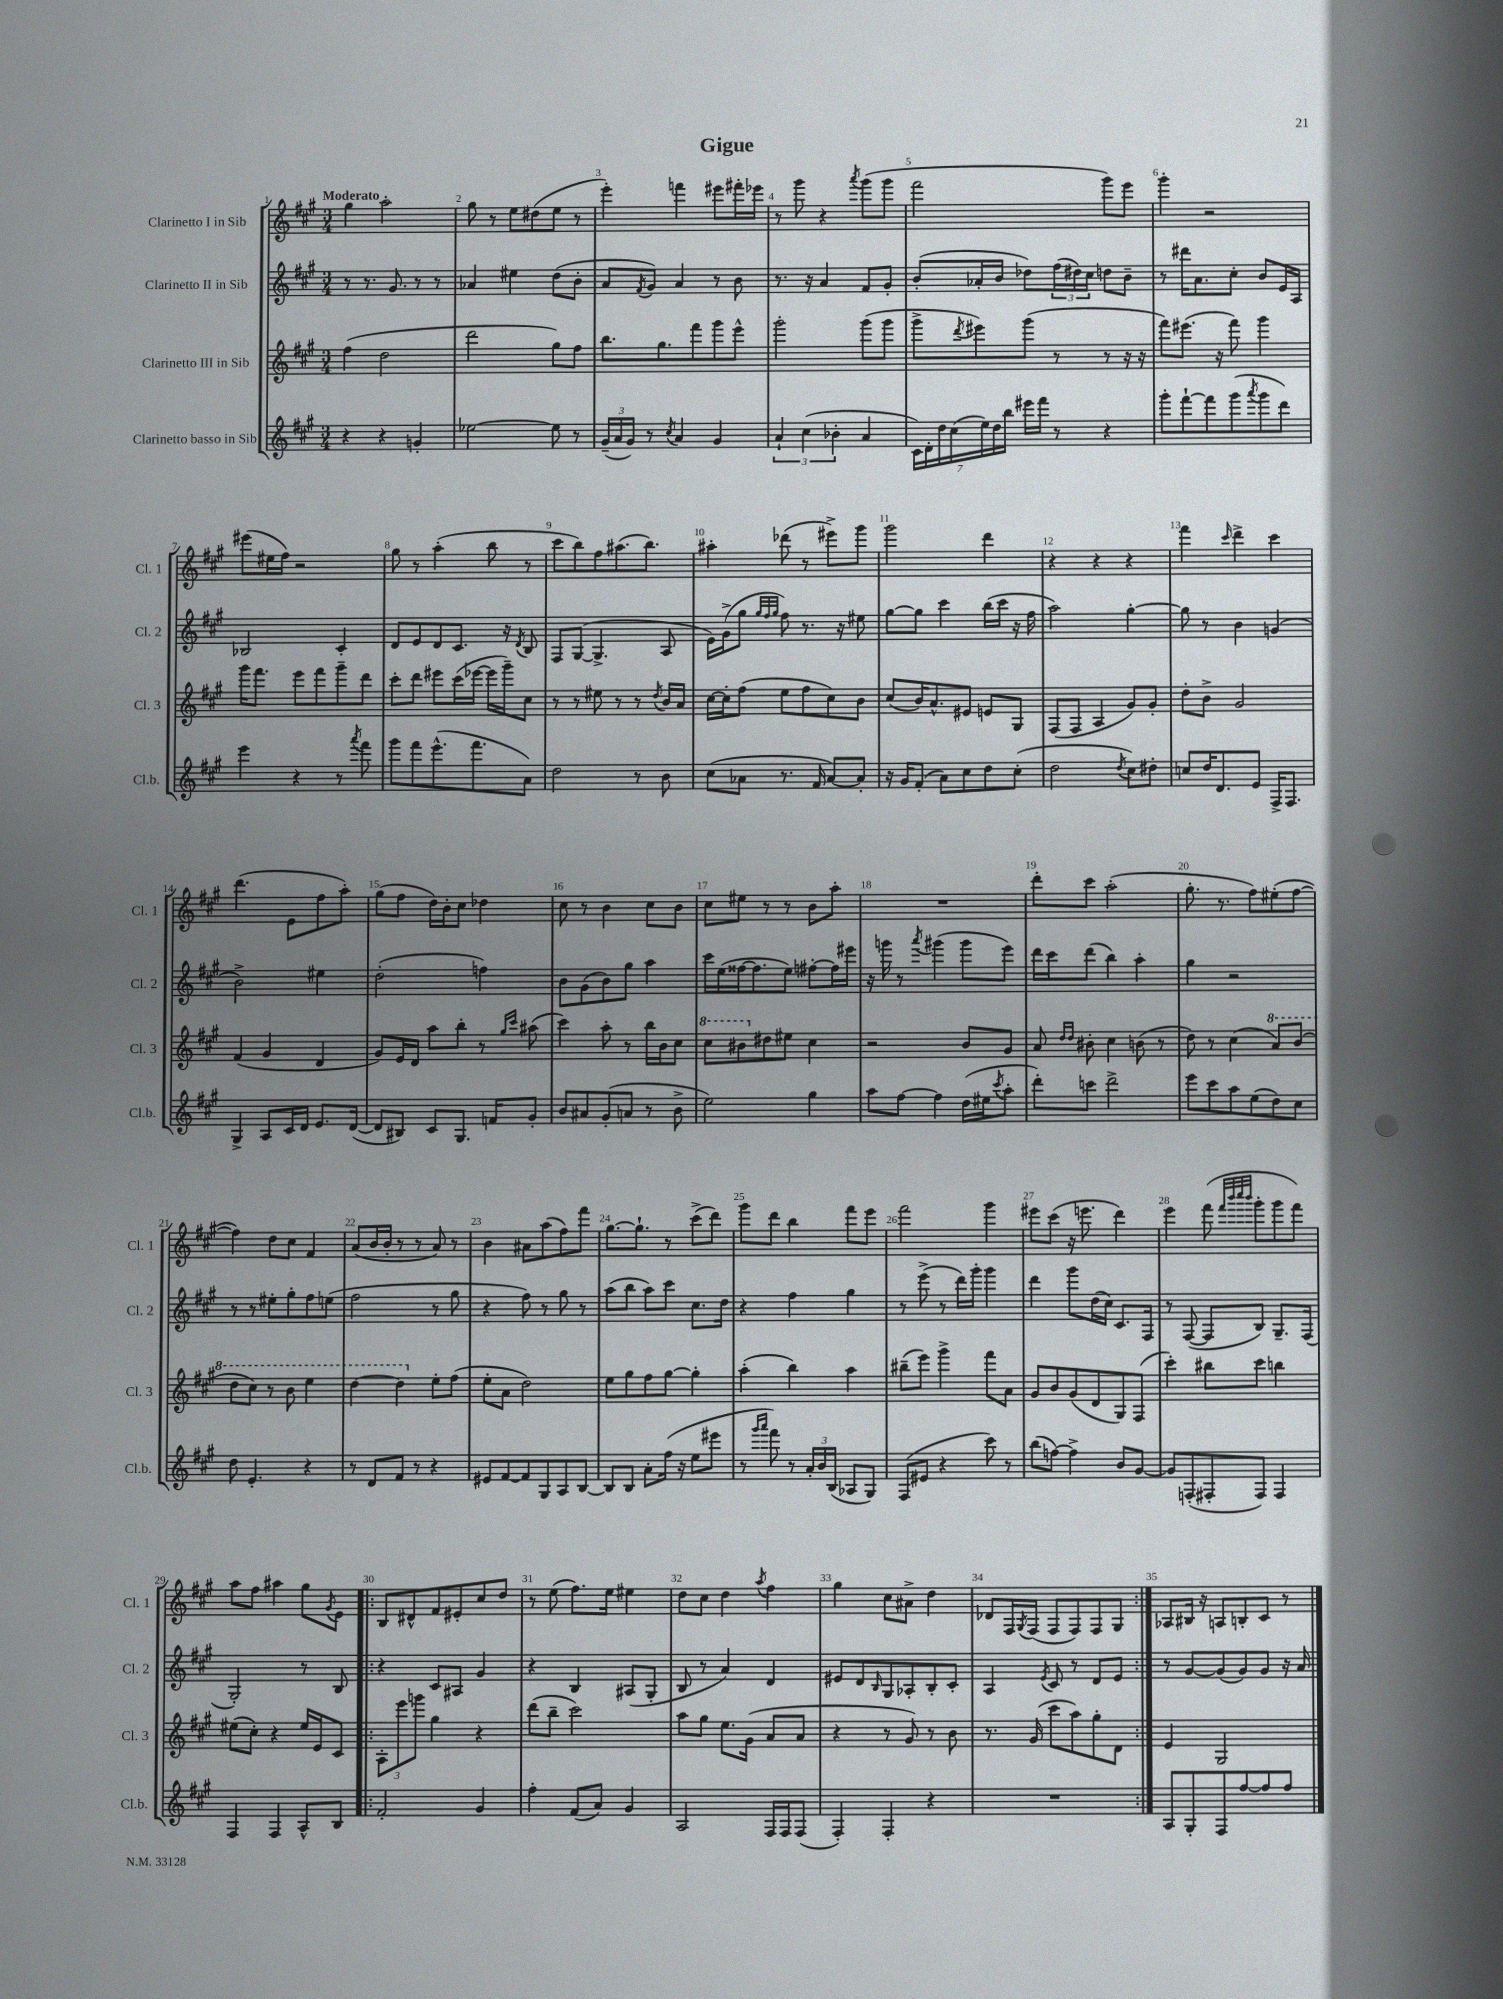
\header { title = "Gigue" }
<<
\new StaffGroup <<
\new Staff = "s0" \with { instrumentName = "Clarinetto I in Sib" shortInstrumentName = "Cl. 1" } {
    \clef treble \key a \major \numericTimeSignature \time 3/4 \tempo "Moderato"
    gis''4 a''2-. |
    gis''8 r8 e''8 dis''8( e''8 r8 |
    e'''4-.) f'''4 eis'''8 fis'''16-. ees'''16 |
    r8 gis'''8 r4 \acciaccatura { a'''8 } gis'''8( gis'''8 |
    fis'''2 gis'''8) e'''8 |
    gis'''4-. r2 |
    eis'''8( eis''16 fis''16) r2 |
    gis''8 r8 a''4-.( b''8 r8 |
    cis'''8 b''8) fis''8 ais''8.( b''8.) |
    ais''4-. des'''8( r8 eis'''8->) gis'''8 |
    gis'''2 d'''4 |
    r4 r4 r4 |
    fis'''4 \grace { cis'''16 } d'''4-> cis'''4 |
    d'''4.( e'8 fis''8 a''8-.) |
    gis''8( fis''8 d''16) b'16-. cis''8 des''4 |
    cis''8 r8 b'4 cis''8 b'8 |
    cis''8 eis''8 r8 r8 b'8 a''8-. |
    R2. |
    d'''8-. cis'''8 a''2-.( |
    gis''8.-. r8. fis''8) eis''8-.( fis''8~ |
    fis''4) d''8 cis''8 fis'4 |
    a'8( b'16 b'16-. r8 r8 a'8) r8 |
    b'4 ais'8 a''8( fis''8) fis'''8 |
    gis''8.~ gis''8.-! r8 cis'''8->( d'''8) |
    gis'''8 d'''8 b''4 fis'''8 e'''8 |
    fis'''2 gis'''4 |
    eis'''8 cis'''8( r16 e'''8. d'''4) |
    e'''4 fis'''8( \grace { fis'''32 b'''32 cis''''32 b'''32 } gis'''8-. gis'''8 fis'''8) |
    a''8 fis''8 ais''4 gis''8 \acciaccatura { gis'8 } e'8 |
    \repeat volta 2 { b8 dis'8-^ fis'8 eis'8-. cis''8 d''8 |
    r8 e''8( fis''8.) e''16 eis''4 |
    d''8 cis''8 d''4 \acciaccatura { a''8 } fis''4 |
    gis''4 cis''8 ais'8-> d''4 |
    des'8 fis16 \acciaccatura { gis8 } fis16( fis8 fis8) fis8 gis8 | }
    aes8 bis16 r16 a8 b8-. cis'8 r8 \bar "|." |
}
\new Staff = "s1" \with { instrumentName = "Clarinetto II in Sib" shortInstrumentName = "Cl. 2" } {
    \clef treble \key a \major \numericTimeSignature \time 3/4
    r8 r8. gis'8. r8 r8 |
    aes'4 eis''4 d''8( b'8-. |
    a'8 \acciaccatura { fis'8 } gis'8) a'4 r8 b'8 |
    r8. r16 a'4 fis'8 gis'8-. |
    b'8-.( aes'16-. b'16 des''8) \tuplet 3/2 { fis''16( dis''16) cis''16 } d''8 b'8-- |
    r8 dis'''16 a'8. cis''8-. b'8 e'16 a16 |
    bes2 cis'4-. |
    d'8 e'8 d'8 cis'8. r16 \acciaccatura { d'8 } b8 |
    fis8 gis8~( gis4.-> a8 |
    e'16) gis'16->( gis''8 \grace { gis''32 fis''32 gis''32 } fis''8) r8. r16 eis''8 |
    gis''8~ gis''8 cis'''4 b''16( cis'''16 r16 fis''16 |
    a''2) gis''4~-. |
    gis''8 r8 b'4 g'4( |
    b'2->) eis''4 |
    d''2-.( f''4) |
    b'8 gis'8( b'8) gis''8 a''4 |
    cis'''16 e''16( fisis''16~ fisis''8. e''8) fis''8~-. fis''16 eis'''16 |
    r16 g'''16 r8 \acciaccatura { a'''8 } gis'''4( gis'''8 e'''8) |
    d'''16 cis'''16 d'''8( b''4) a''4-. |
    gis''4 r2 |
    r8 r8 eis''8-. gis''8-. fis''8 e''8( |
    fis''2 r8 gis''8 |
    r4 fis''8) r8 gis''8 r8 |
    a''8( b''8 a''8) cis'''8 cis''8. d''16 |
    r4 fis''4 gis''4 |
    r8 e'''8->( r8 d'''16) gis'''16-. gis'''4 |
    d'''4 gis'''8 d''16( cis''16) cis'8. fis16 |
    r8 fis8~( fis8 b8) gis8.-- fis16( |
    gis2-.) r8 b8 |
    \repeat volta 2 { r4 cis'8 ais8 gis'4 |
    r4 b4 ais8( gis8-. |
    b8 r8 a'4) d'4 |
    eis'8 d'8 \grace { b16 } gis8 aes8-. b8-. cis'8-. |
    a4 \acciaccatura { e'8 } cis'8 r8 d'8 e'8 | }
    r8 gis'8~ gis'8( gis'8) gis'8 r16 a'16 \bar "|." |
}
\new Staff = "s2" \with { instrumentName = "Clarinetto III in Sib" shortInstrumentName = "Cl. 3" } {
    \clef treble \key a \major \numericTimeSignature \time 3/4
    fis''4( d''2 |
    d'''2 gis''8) fis''8 |
    b''8. gis''8. fis'''8 gis'''8 e'''8-^ |
    gis'''2-. gis'''8( gis'''8 |
    gis'''8-> \acciaccatura { d'''8 } eis'''8) gis'''8( r8 r8 r16 r16 |
    fis'''8) eis'''8.( r16 fis'''8) gis'''4 |
    gis'''16 fis'''8. e'''8 fis'''8 gis'''8-- d'''8 |
    cis'''8-. d'''8 eis'''8 cis'''16( ees'''16~ ees'''16 gis'''16--) cis''8 |
    r8 r8 eis''8 r8 r8 \acciaccatura { d''8 } b'16 a'16 |
    cis''16~ cis''16-. fis''8( e''8 fis''8 cis''8) b'8 |
    cis''8( b'16) a'8.-^ eis'8 e'8 gis8 |
    fis8( fis8 a4 gis'8) gis'8-. |
    d''8-. b'8-> gis'2 |
    fis'4( gis'4 d'4 |
    gis'8) e'16 d'16 a''8 b''8-. r8 \grace { gis''16 cis'''16 } ais''8( |
    cis'''4) a''8-. r8 b''16 b'16 cis''8 |
    \ottava #1 cis'''8 bis''8 \ottava #0 dis''8 eis''8 cis''4 |
    r2 b'8 gis'8 |
    a'8 \grace { d''16 d''16 } bis'8-. cis''4 b'8( r8 |
    d''8) r8 cis''4( \ottava #1 a''8) b''8( |
    d'''8 cis'''8) r8 b''8 e'''4 |
    d'''4~ d'''4 \ottava #0 e''8-. fis''8( |
    e''8-. a'8 d''2) |
    e''8 gis''8 fis''8 gis''8~ gis''4-. |
    a''4-.( b''4) a''4 |
    bis''8--( e'''8) gis'''4-> fis'''8 a'8 |
    gis'8 b'8 gis'8( d'8 gis8) fis8( |
    cis'''4-.) bis''8 cis'''8 b''4 |
    eis''8( cis''8-.) r4 eis''16 e'16 cis'8 |
    \repeat volta 2 { \tuplet 3/2 { a8-. e'''8 g'''8 } gis''4 r4 |
    d'''8( b''8-- cis'''2) |
    a''8 gis''8 e''8. gis'16( a'8 a'8 |
    r4 r8 gis'8) r8 b'8 |
    r8. gis'16( cis'''8 a''8) gis''8-. d'8 | }
    e'4 gis2 \bar "|." |
}
\new Staff = "s3" \with { instrumentName = "Clarinetto basso in Sib" shortInstrumentName = "Cl.b." } {
    \clef treble \key a \major \numericTimeSignature \time 3/4
    r4 r4 g'4-. |
    ees''2~ ees''8 r8 |
    \tuplet 3/2 { gis'16--( a'16 gis'16) } r8 \acciaccatura { cis''8 } a'4 gis'4 |
    \tuplet 3/2 { a'4-! cis''4( bes'4-. } a'4 |
    \tuplet 7/4 { cis'16) d'16-. d''16 cis''16( e''16) d''16 b''16 } eis'''16 fis'''16 r8 r4 |
    gis'''8-. fis'''8~-! fis'''8 gis'''8( \acciaccatura { a'''8 } gis'''8 d'''8) |
    e'''4 r4 r8 \acciaccatura { a'''8 } fis'''8 |
    gis'''8 fis'''8 e'''8.-^( fis'''8. a'8) |
    d''2 r8 b'8 |
    cis''8( aes'8 r8. fis'16 aes'8~) aes'8-. |
    r16 gis'16 fis'8-.( a'8) cis''8 d''8 cis''8-.( |
    d''2 \acciaccatura { d''8 } cis''8) dis''8-. |
    c''8 d''16 d'8. e'8 fis16-> fis8. |
    gis4-> a8 cis'16 d'16 e'8. d'16~( |
    d'8 bis8) cis'8 gis8. f'16 gis'8-. |
    b'8 ais'8 gis'8-.( a'8 r8 b'8-> |
    e''2) gis''4 |
    a''8 fis''8~ fis''4 d''16( eis''16 \acciaccatura { cis'''8 } a''8-. |
    d'''8-.) c'''8 d'''2-> |
    e'''8 cis'''8 a''8 e''8( d''8) cis''8 |
    d''8 e'4.-. r4 |
    r8 d'8 fis'8 r8 r4 |
    eis'8 fis'8~ fis'8 gis8 a8 b8~ |
    b8 b8 a'8-. fis''16( r16 e''8 eis'''8 |
    r8 \grace { gis'''16 a'''16 } fis'''8) r8 \tuplet 3/2 { a'16-. b'16 b16( } aes8 gis8) |
    fis8( eis'8 r4 cis'''8) r8 |
    b''8( f''8~) f''4-> b'8 gis'8~ |
    gis'8 f8-.( fis8-. fis8) fis4 |
    fis4 fis4 a8-^ b8 |
    \repeat volta 2 { fis'2-. gis'4 |
    fis''4-. fis'8( a'8) gis'4 |
    a2 fis16 fis16 fis8( |
    fis4-.) fis4-. r4 |
    R2. | }
    a8 gis8-. fis8 fis''8~ fis''8 fis''8 \bar "|." |
}
>>
>>
\layout { \context { \Score \override BarNumber.break-visibility = ##(#f #t #t) barNumberVisibility = #all-bar-numbers-visible } }
